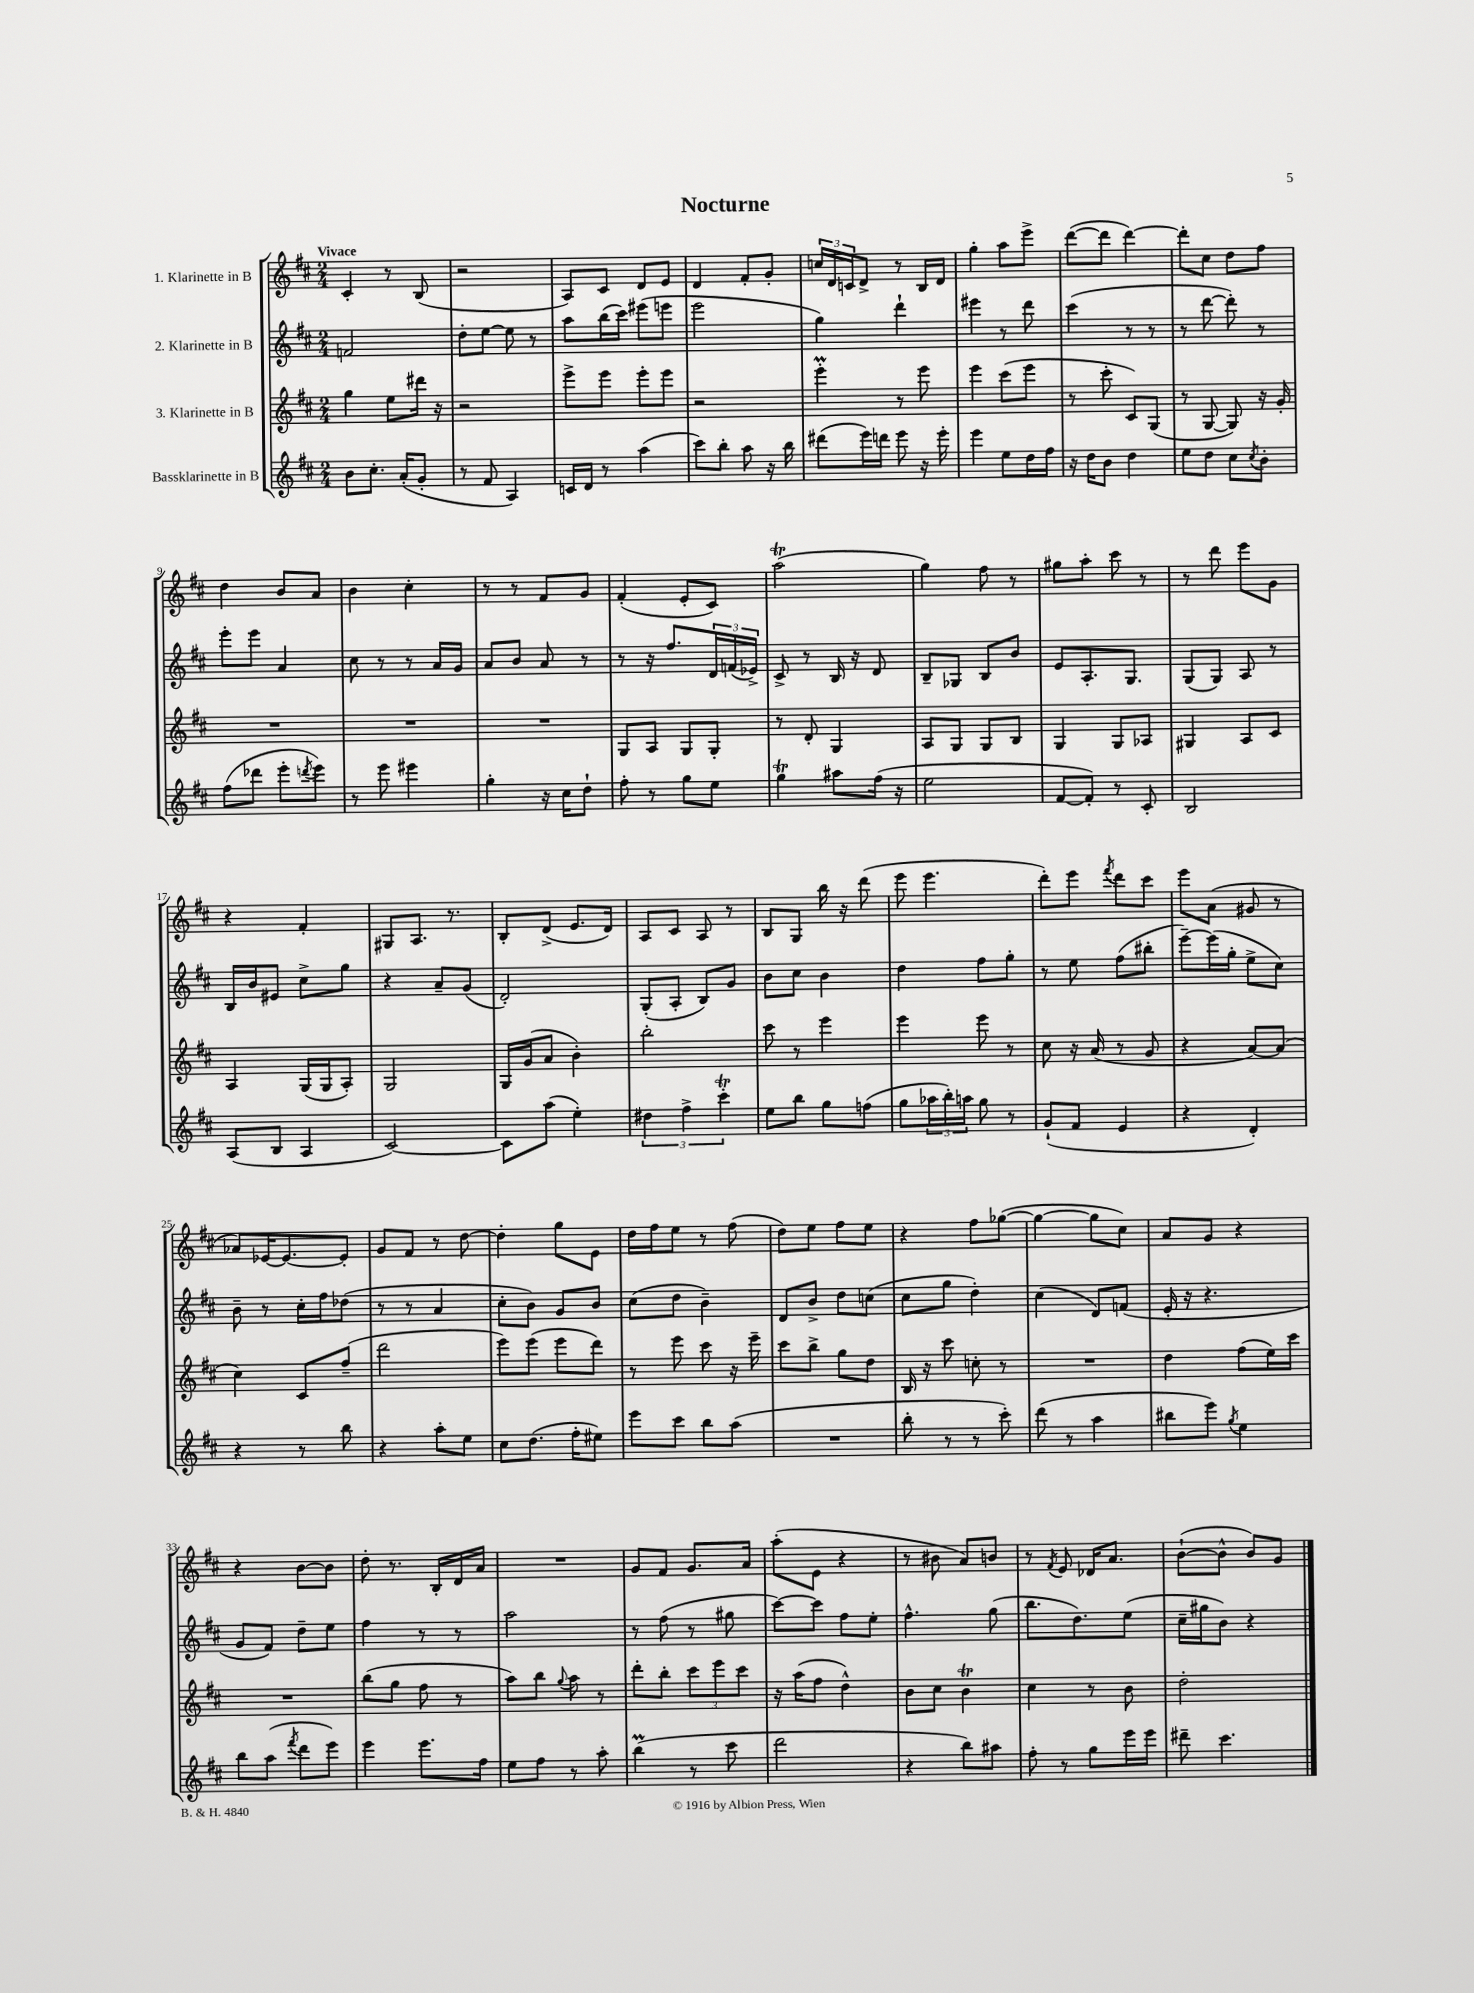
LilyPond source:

\header { title = "Nocturne" }
<<
\new StaffGroup <<
\new Staff = "s0" \with { instrumentName = "1. Klarinette in B" } {
    \clef treble \key d \major \numericTimeSignature \time 2/4 \tempo "Vivace"
    cis'4-. r8 b8( |
    r2 |
    a8) cis'8 d'8 e'8 |
    d'4 fis'8-. g'8-. |
    \tuplet 3/2 { c''16 d'16 c'16 } d'8-> r8 b16 d'16 |
    g''4-. a''8 e'''8-> |
    d'''8~( d'''8 d'''4~) |
    d'''8-. cis''8 d''8 fis''8 |
    d''4 b'8 a'8 |
    b'4 cis''4-. |
    r8 r8 fis'8 g'8 |
    fis'4-.( e'8-. cis'8) |
    a''2\trill( |
    g''4) fis''8 r8 |
    gis''8 a''8-. cis'''8 r8 |
    r8 d'''8 e'''8 g'8 |
    r4 fis'4-. |
    gis8 a8. r8. |
    b8-. d'8->( e'8. d'16) |
    a8 cis'8 a8 r8 |
    b8 g8 b''16 r16 d'''8( |
    e'''8 e'''4. |
    d'''8-.) e'''8 \acciaccatura { fis'''8 } d'''8 cis'''8 |
    e'''8 a'8( gis'8 r8 |
    aes'8) ees'16~ ees'8.~ ees'8-. |
    g'8 fis'8 r8 d''8~ |
    d''4-. g''8 e'8 |
    d''16 fis''16 e''8 r8 fis''8( |
    d''8) e''8 fis''8 e''8 |
    r4 fis''8 ges''8~( |
    ges''4~ ges''8 cis''8) |
    a'8 g'8 r4 |
    r4 b'8~ b'8 |
    d''8-. r8. b16-. d'16 a'16 |
    R2 |
    g'8 fis'8 g'8. a'16 |
    a''8-.( e'8 r4 |
    r8 bis'8 a'8) b'8 |
    r8 \acciaccatura { fis'8 } e'8 des'16 a'8. |
    b'8~-!( b'8-^ b'8) g'8 \bar "|." |
}
\new Staff = "s1" \with { instrumentName = "2. Klarinette in B" } {
    \clef treble \key d \major \numericTimeSignature \time 2/4
    f'2 |
    d''8-. e''8~ e''8 r8 |
    a''8 b''16( cis'''16) eis'''8( e'''8 |
    e'''2 |
    g''4) d'''4-! |
    eis'''4 r8 d'''8 |
    cis'''4( r8 r8 |
    r8 d'''8~ d'''8-.) r8 |
    e'''8-. e'''8 a'4 |
    cis''8 r8 r8 a'16 g'16 |
    a'8 b'8 a'8 r8 |
    r8 r16 fis''8. \tuplet 3/2 { d'16 f'16( ees'16->) } |
    cis'8-> r8 b16 r16 d'8 |
    b8-- ges8 b8 b'8 |
    e'8 a8.-. g8. |
    g8( g8) a8 r8 |
    b16 b'16 eis'8 cis''8-> g''8 |
    r4 a'8-- g'8( |
    d'2-.) |
    g8-.( a8-. b8) g'8 |
    b'8 cis''8 b'4 |
    d''4 fis''8 g''8-. |
    r8 e''8 fis''8( bis''8-. |
    e'''8~--) e'''16( g''16-. e''8-> cis''8) |
    b'8-- r8 cis''16-. fis''16 des''8( |
    r8 r8 a'4 |
    cis''8-. b'8) g'8 b'8 |
    cis''8( d''8 b'4--) |
    d'8 b'8-> d''8 c''8( |
    cis''8 g''8 d''4-.) |
    cis''4( d'8) f'8( |
    e'16-. r16 r4. |
    g'8 fis'8) d''8-- e''8 |
    fis''4 r8 r8 |
    a''2 |
    r8 fis''8( r8 gis''8 |
    cis'''8~) cis'''8 fis''8 e''8-. |
    fis''4.-^ g''8( |
    b''8. d''8.) e''8( |
    cis''16-- gis''16 b'8) r4 \bar "|." |
}
\new Staff = "s2" \with { instrumentName = "3. Klarinette in B" } {
    \clef treble \key d \major \numericTimeSignature \time 2/4
    g''4 e''8 dis'''16 r16 |
    r2 |
    e'''8-> e'''8 e'''8-. e'''8 |
    r2 |
    e'''4-.\prall r8 e'''8 |
    e'''4 cis'''8( e'''8 |
    r8 cis'''8-. cis'8) g8( |
    r8 g8~ g8) r16 g'16-. |
    R2 |
    R2 |
    R2 |
    g8 a8 g8 g8-. |
    r8 d'8-. g4 |
    a8 g8 g8 b8 |
    g4 g8 aes8 |
    gis4 a8 cis'8 |
    a4 g16( g16 a8-.) |
    g2 |
    g16 g'16( a'8 b'4-.) |
    b''2-. |
    cis'''8 r8 e'''4 |
    e'''4 e'''8 r8 |
    cis''8 r16 a'16( r8 g'8 |
    r4 a'8~) a'8( |
    cis''4) cis'8 fis''8--( |
    d'''2 |
    e'''8) e'''8( e'''8 d'''8) |
    r8 e'''8 cis'''8 r16 e'''16-- |
    cis'''8 b''8-> g''8 d''8 |
    b16 r16 cis'''8 c''8-. r8 |
    R2 |
    d''4 fis''8( e''16) cis'''16 |
    R2 |
    b''8( g''8 fis''8 r8 |
    a''8) b''8 \appoggiatura { g''8 } a''8 r8 |
    d'''8-. b''8-. \tuplet 3/2 { cis'''8 e'''8 cis'''8 } |
    r16 a''16( fis''8 d''4-^) |
    b'8 cis''8 b'4\trill |
    cis''4 r8 b'8 |
    d''2-. \bar "|." |
}
\new Staff = "s3" \with { instrumentName = "Bassklarinette in B" } {
    \clef treble \key d \major \numericTimeSignature \time 2/4
    b'8 cis''8.-. a'16-.( g'8-. |
    r8 fis'8 a4) |
    c'16 d'16 r8 a''4( |
    cis'''8) b''8-. a''8 r16 b''16 |
    dis'''8( e'''16) d'''16 e'''8 r16 e'''16-. |
    e'''4 e''8 d''16 fis''16 |
    r16 d''16 b'8 d''4 |
    e''8 d''8 cis''8 \acciaccatura { cis''8 } b'8-. |
    fis''8( des'''8 e'''8-. \acciaccatura { d'''8 } e'''8) |
    r8 e'''8 eis'''4 |
    g''4-. r16 cis''16 d''8-! |
    fis''8-. r8 g''8 e''8 |
    g''4\trill ais''8 fis''16( r16 |
    e''2 |
    fis'8~ fis'8-.) r8 cis'8-. |
    b2 |
    a8( b8 a4 |
    cis'2~) |
    cis'8 a''8( e''4-.) |
    \tuplet 3/2 { dis''4 fis''4-> cis'''4-.\trill } |
    e''8 b''8 g''8 f''8( |
    g''8 \tuplet 3/2 { aes''16 b''16-.) a''16 } g''8 r8 |
    g'8-!( fis'8 e'4 |
    r4 d'4-.) |
    r4 r8 b''8 |
    r4 a''8-. e''8 |
    cis''8 d''8.( fis''16-. eis''8) |
    e'''8 cis'''8 b''8 a''8( |
    R2 |
    b''8-. r8 r8 cis'''8-.) |
    d'''8( r8 a''4 |
    bis''8 e'''8) \acciaccatura { g''8 } e''4 |
    b''8 a''8( \acciaccatura { fis'''8 } d'''8 e'''8) |
    e'''4 e'''8. fis''16 |
    e''8 fis''8 r8 a''8-. |
    b''4\prall( r8 cis'''8 |
    d'''2 |
    r4 b''8) ais''8 |
    fis''8-. r8 g''8 e'''16 e'''16 |
    dis'''8-- cis'''4. \bar "|." |
}
>>
>>
